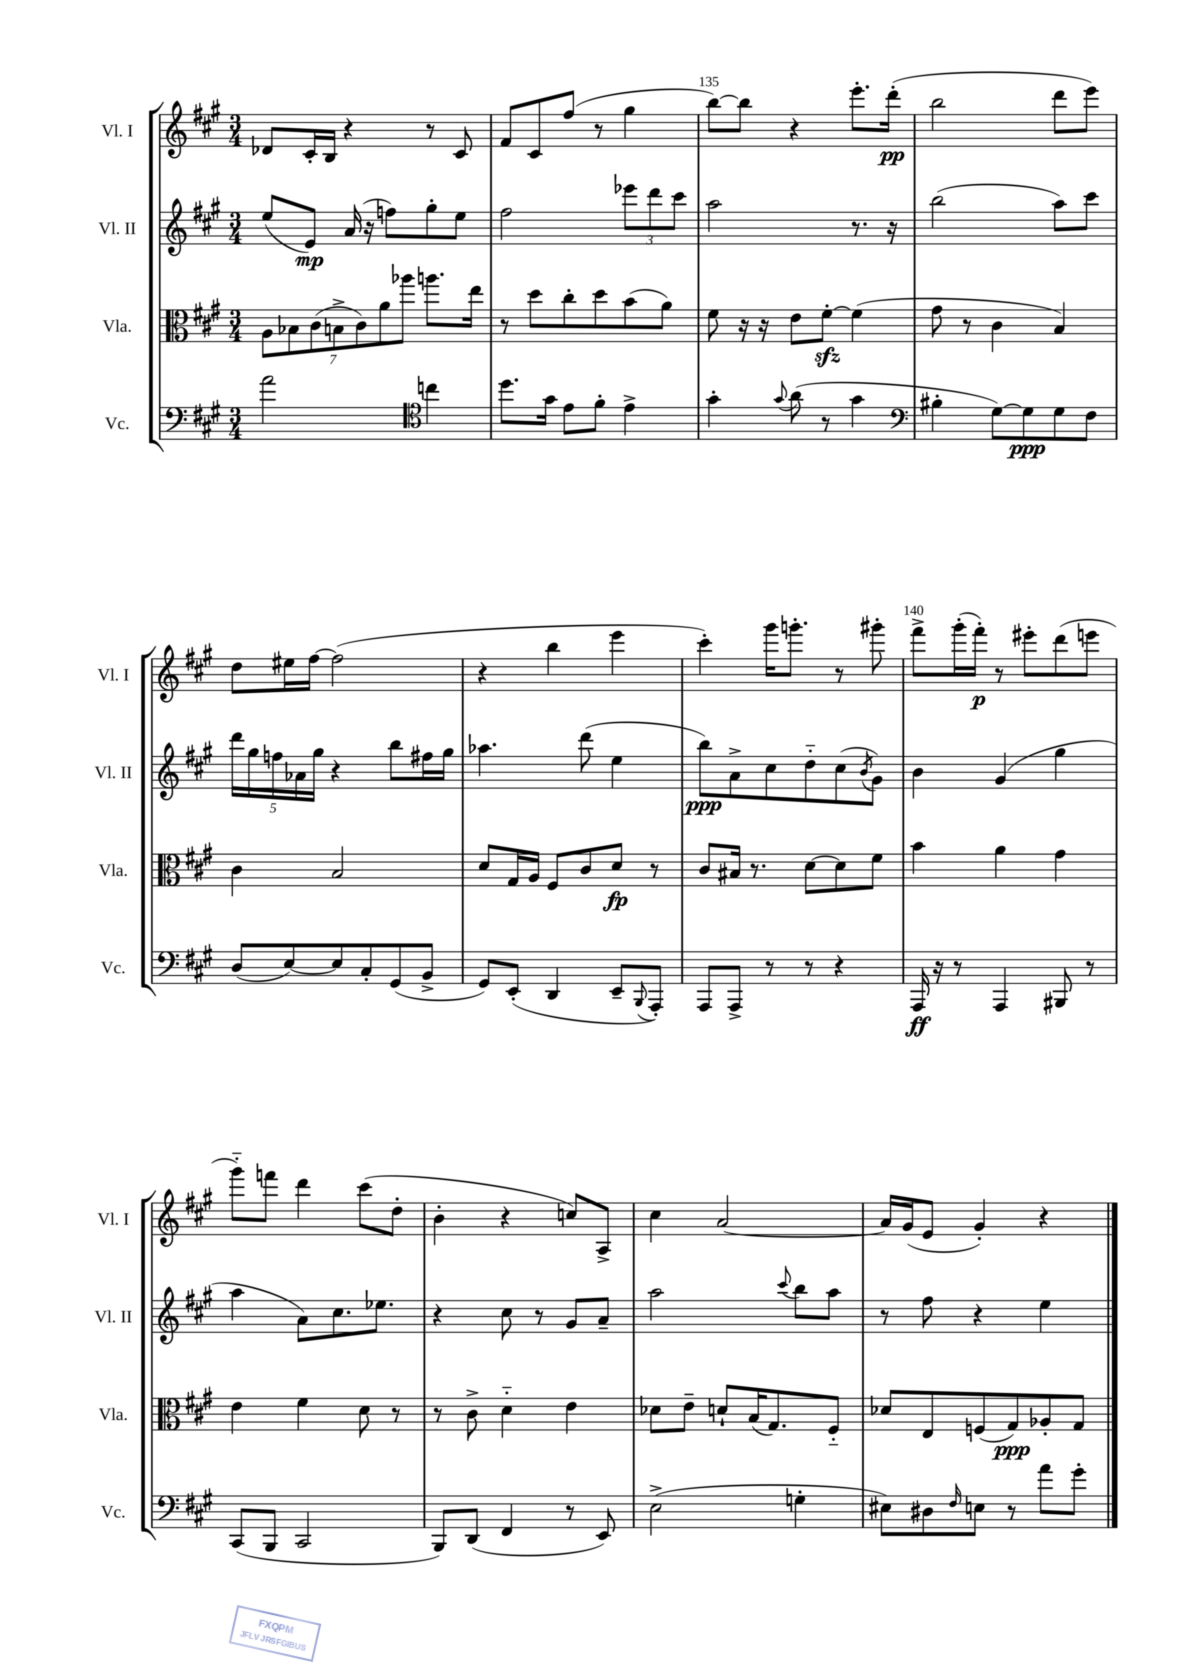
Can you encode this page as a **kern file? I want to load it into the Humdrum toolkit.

**kern	**dynam	**kern	**dynam	**kern	**dynam	**kern	**dynam
*part4	*part4	*part3	*part3	*part2	*part2	*part1	*part1
*staff4	*staff4	*staff3	*staff3	*staff2	*staff2	*staff1	*staff1
*I"Vc.	*	*I"Vla.	*	*I"Vl. II	*	*I"Vl. I	*
*I'Vc.	*	*I'Vla.	*	*I'Vl. II	*	*I'Vl. I	*
*clefF4	*	*clefC3	*	*clefG2	*	*clefG2	*
*k[f#c#g#]	*	*k[f#c#g#]	*	*k[f#c#g#]	*	*k[f#c#g#]	*
*M3/4	*	*M3/4	*	*M3/4	*	*M3/4	*
=133	=133	=133	=133	=133	=133	=133	=133
2a\	.	14A\L	.	(8ee/L	.	8d-X/L	.
.	.	14B-X\	.	.	.	.	.
.	.	.	.	8e/J)	mp	16c#'/L	.
.	.	(14c#\	.	.	.	.	.
.	.	.	.	.	.	16B/JJ	.
.	.	14Bn^\	.	.	.	.	.
.	.	.	.	(16a/	.	4r	.
.	.	14c#\)	.	.	.	.	.
.	.	.	.	16r	.	.	.
.	.	14a\	.	.	.	.	.
.	.	.	.	8ffn\L)	.	.	.
.	.	14aa-X\J	.	.	.	.	.
*clefC4	*	*	*	*	*	*	*
4ccn\	.	8.aan\L	.	8gg#'\	.	8r	.
.	.	.	.	8ee\J	.	8c#/	.
.	.	16ee\Jk	.	.	.	.	.
=134	=134	=134	=134	=134	=134	=134	=134
8.dd\L	.	8r	.	2ff#\	.	8f#/L	.
.	.	8dd\L	.	.	.	8c#/	.
16g#\Jk	.	.	.	.	.	.	.
8e\L	.	8cc#'\	.	.	.	(8ff#/J	.
8f#'\J	.	8dd\	.	.	.	8r	.
4e^\	.	(8b\	.	12eee-X\L	.	4gg#\	.
.	.	.	.	12ddd\	.	.	.
.	.	8a\J)	.	.	.	.	.
.	.	.	.	12ccc#\J	.	.	.
=135	=135	=135	=135	=135	=135	=135	=135
4g#'\	.	8f#\	.	2aa\	.	[8bb\L)	.
.	.	16r	.	.	.	8bb\J]	.
.	.	16r	.	.	.	.	.
8qqg#/	.	.	.	.	.	.	.
(8a\	.	8e\L	.	.	.	4r	.
8r	.	[8f#zz'\J	.	.	.	.	.
4g#\	.	(4f#\]	.	8.r	.	8.eee'\L	.
.	.	.	.	16r	.	(16ddd'\Jk	pp
=136	=136	=136	=136	=136	=136	=136	=136
*clefF4	*	*	*	*	*	*	*
4B#X'\	.	8g#\	.	(2bb\	.	2bb\	.
.	.	8r	.	.	.	.	.
[8G#\L)	.	4c#\	.	.	.	.	.
8G#\]	ppp	.	.	.	.	.	.
8G#\	.	4B/)	.	8aa\L)	.	8ddd\L	.
8F#\J	.	.	.	8ccc#\J	.	8eee\J)	.
!!LO:LB:g=z
=137	=137	=137	=137	=137	=137	=137	=137
(8D/L	.	4c#\	.	20ddd\LL	.	8dd\L	.
.	.	.	.	20gg#\	.	.	.
.	.	.	.	20ffn\	.	.	.
[8E/)	.	.	.	.	.	16ee#X\L	.
.	.	.	.	20a-X\	.	.	.
.	.	.	.	.	.	[16ff#\JJ	.
.	.	.	.	20gg#\JJ	.	.	.
8E/]	.	2B/	.	4r	.	(2ff#\]	.
8C#'/	.	.	.	.	.	.	.
(8GG#/	.	.	.	8bb\L	.	.	.
8BB^/J	.	.	.	16ff#X\L	.	.	.
.	.	.	.	16gg#\JJ	.	.	.
=138	=138	=138	=138	=138	=138	=138	=138
8GG#/L)	.	8d/L	.	4.aa-X\	.	4r	.
(8EE'/J	.	16G#/L	.	.	.	.	.
.	.	16A/JJ	.	.	.	.	.
4DD/	.	8F#/L	.	.	.	4bb\	.
.	.	8c#/	.	(8ddd\	.	.	.
8EE~/L	.	8d/J	fp	4ee\	.	4eee\	.
8qqBBB/	.	.	.	.	.	.	.
8AAA'/J)	.	8r	.	.	.	.	.
=139	=139	=139	=139	=139	=139	=139	=139
8AAA/L	.	8c#/L	.	8bb\L)	ppp	4ccc#'\)	.
8AAA^/J	.	16B#X/Jk	.	8a^\	.	.	.
.	.	8.r	.	.	.	.	.
8r	.	.	.	8cc#\	.	16ggg#\KL	.
.	.	.	.	.	.	8.gggn'\J	.
8r	.	[8d\L	.	8dd\	.	.	.
4r	.	8d\]	.	(8cc#\	.	8r	.
.	.	.	.	8qb/	.	.	.
.	.	8f#\J	.	8g#\J)	.	8ggg#X'\	.
=140	=140	=140	=140	=140	=140	=140	=140
16AAA/	ff	4b\	.	4b\	.	8fff#^\L	.
16r	.	.	.	.	.	.	.
8r	.	.	.	.	.	(16ggg#'\L	.
.	.	.	.	.	.	16fff#'\JJ)	p
4AAA/	.	4a\	.	(4g#/	.	8r	.
.	.	.	.	.	.	8eee#X'\L	.
8BBB#X/	.	4g#\	.	4gg#\	.	(8ddd\	.
8r	.	.	.	.	.	8eeen\J	.
!!LO:LB:g=z
=141	=141	=141	=141	=141	=141	=141	=141
(8CC#/L	.	4e\	.	4aa\	.	8ggg#\L)	.
8BBB/J	.	.	.	.	.	8fffn\J	.
2CC#/	.	4f#\	.	8a\L)	.	4ddd\	.
.	.	.	.	8.cc#\	.	.	.
.	.	8d\	.	.	.	(8ccc#\L	.
.	.	.	.	8.ee-X\J	.	.	.
.	.	8r	.	.	.	8dd'\J	.
=142	=142	=142	=142	=142	=142	=142	=142
8BBB/L)	.	8r	.	4r	.	4b'\	.
(8DD/J	.	8c#^\	.	.	.	.	.
4FF#/	.	4d\	.	8cc#\	.	4r	.
.	.	.	.	8r	.	.	.
8r	.	4e\	.	8g#/L	.	8ccn/L)	.
8EE/)	.	.	.	8a~/J	.	8A^/J	.
=143	=143	=143	=143	=143	=143	=143	=143
(2E^\	.	8d-X\L	.	2aa\	.	4cc#\	.
.	.	8e~\J	.	.	.	.	.
.	.	8dn`/L	.	.	.	[2a/	.
.	.	(16B/K	.	.	.	.	.
.	.	8.G#/)	.	.	.	.	.
.	.	.	.	8qqccc#/	.	.	.
4Gn'\	.	.	.	8bb\L	.	.	.
.	.	8F#/J	.	8aa\J	.	.	.
=144	=144	=144	=144	=144	=144	=144	=144
8E#X\L)	.	8d-X/L	.	8r	.	16a/LL]	.
.	.	.	.	.	.	(16g#/J	.
8D#X\	.	8E/	.	8ff#\	.	8e/J	.
16qqF#/	.	.	.	.	.	.	.
8En\J	.	(8Fn/	.	4r	.	4g#'/)	.
8r	.	8G#/)	ppp	.	.	.	.
8a\L	.	8A-X'/	.	4ee\	.	4r	.
8g#'\J	.	8G#/J	.	.	.	.	.
==	==	==	==	==	==	==	==
*-	*-	*-	*-	*-	*-	*-	*-
